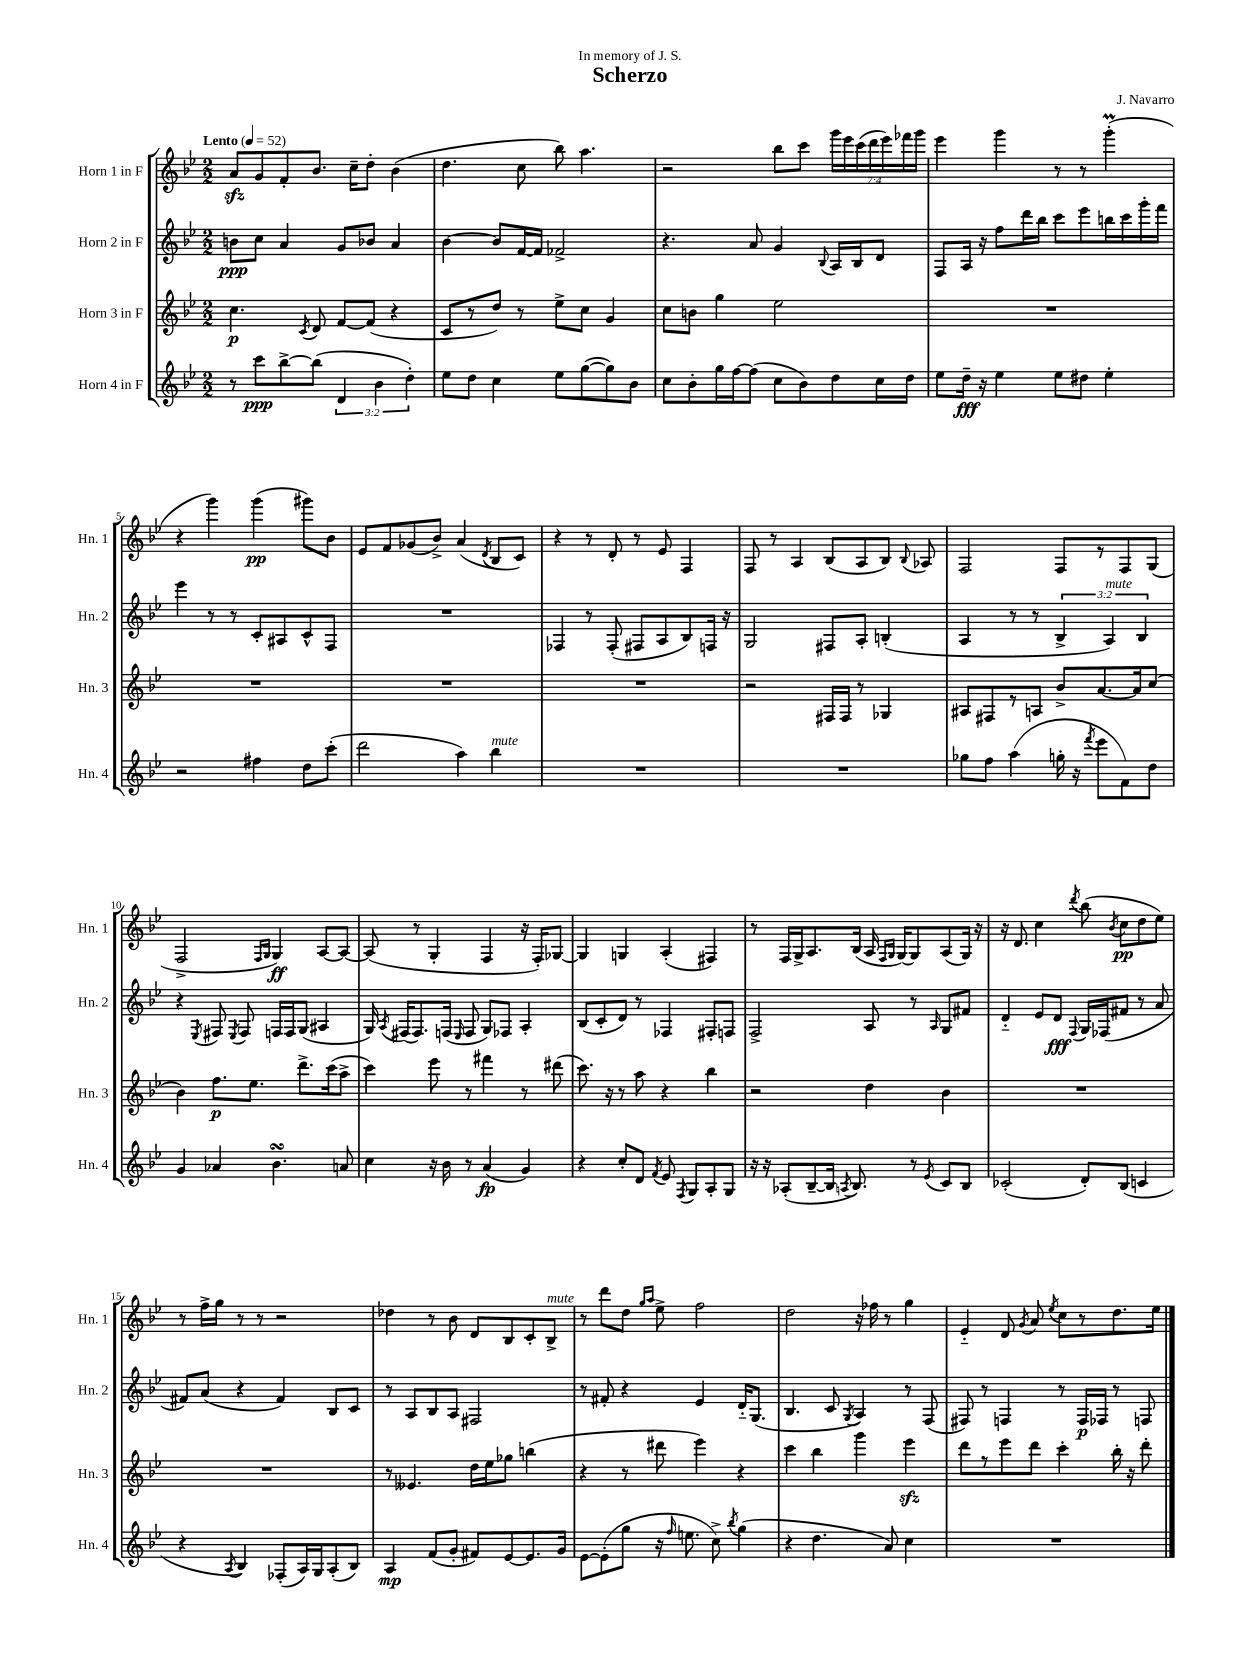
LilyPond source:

\header { title = "Scherzo" composer = "J. Navarro" dedication = "In memory of J. S." }
<<
\new StaffGroup <<
\new Staff = "s0" \with { instrumentName = "Horn 1 in F" shortInstrumentName = "Hn. 1" } {
    \clef treble \key bes \major \numericTimeSignature \time 2/2 \override Staff.TupletNumber.text = #tuplet-number::calc-fraction-text \tempo "Lento" 4 = 52
    \autoBeamOff a'8[\sfz g'8 f'8-. bes'8.] c''16[-- d''8]-. bes'4( |
    d''4. c''8 bes''8) a''4. |
    r2 bes''8[ c'''8] \tuplet 7/4 { g'''16[ ees'''16 c'''16( d'''16 ees'''16) fes'''16 g'''16] } |
    ees'''4 g'''4 r8 r8 g'''4-.\prall( |
    r4 g'''4) g'''4\pp( gis'''8[) bes'8] |
    ees'8[ f'8 ges'8( bes'8]->) a'4( \acciaccatura { d'8 } bes8[ c'8]) |
    r4 r8 d'8-. r8 ees'8 f4 |
    f8 r8 a4 bes8[( a8 bes8]) \appoggiatura { bes8 } aes8 |
    f2 f8[ r8 f8 g8]( |
    f2-> \grace { f16[ g16] } g4\ff) a8[~ a8]~ |
    a8( r8 g4-. f4 r16 f16[-.) ges8]~ |
    ges4 g4 a4-.( fis4) |
    r8 f16[ g16-> a8. bes16]( a16 \grace { f16[ g16] } g16[~) g8 a8( g16]) r16 |
    r16 d'8. c''4 \acciaccatura { d'''8 } bes''8( \acciaccatura { bes'8 } c''8[\pp d''8 ees''8]) |
    r8 f''16[-> g''16] r8 r8 r2 |
    des''4 r8 bes'8 d'8[ bes8 c'8-. bes8]->^\markup { \italic "mute" } |
    r8 d'''8[ d''8] \grace { g''16[ a''16] } ees''8-> f''2 |
    d''2 r16 fes''16 r8 g''4 |
    ees'4-_ d'8 \acciaccatura { g'8 } a'8 \acciaccatura { ees''8 } c''8[ r8 d''8. ees''16] \bar "|." |
}
\new Staff = "s1" \with { instrumentName = "Horn 2 in F" shortInstrumentName = "Hn. 2" } {
    \clef treble \key bes \major \numericTimeSignature \time 2/2 \override Staff.TupletNumber.text = #tuplet-number::calc-fraction-text
    \autoBeamOff b'8[\ppp c''8] a'4 g'8[ bes'8] a'4 |
    bes'4~ bes'8[ f'16~ f'16] fes'2-> |
    r4. a'8 g'4 \appoggiatura { bes8 } a16[ bes16 d'8] |
    f8[ a16] r16 f''8[ d'''16 bes''16] c'''8[ ees'''8 b''16 c'''16 g'''16-. f'''16] |
    ees'''4 r8 r8 c'8[-. ais8 c'8-^ f8] |
    R1 |
    fes4 r8 fes8-.( fis8[ a8 bes8) f16] r16 |
    g2 fis8[ a8]-. b4-.( |
    a4 r8 r8 \tuplet 3/2 { bes4-> a4^\markup { \italic "mute" }) bes4 } |
    r4 \acciaccatura { ees8 } fis8 \acciaccatura { ees8 } fis8 f16[ f16 g8]( ais4 |
    g16) \acciaccatura { a8 } fis16[( fis8.) f16]( \grace { ees16 } f8 g8[) fes8] a4-. |
    bes8[( c'8-. d'8]) r8 fes4 fis8[-. f8] |
    f2-> a8 r8 \grace { a16 } g8[ fis'8] |
    d'4-_ ees'8[ d'8]\fff \appoggiatura { f8 } g16[ fes16( fis'8] r8 a'8 |
    fis'8[) a'8]( r4 fis'4) bes8[ c'8] |
    r8 a8[ bes8 a8] fis2 |
    r8 fis'8-. r4 ees'4 d'16[-_ g8.]( |
    bes4. c'8 \acciaccatura { g8 } a4) r8 f8( |
    fis8) r8 f4 r8 f16[\p fes16] r8 f8 \bar "|." |
}
\new Staff = "s2" \with { instrumentName = "Horn 3 in F" shortInstrumentName = "Hn. 3" } {
    \clef treble \key bes \major \numericTimeSignature \time 2/2
    \autoBeamOff c''4.\p \acciaccatura { c'8 } d'8 f'8[~ f'8]( r4 |
    c'8[ r8 d''8]) r8 ees''8[-> c''8] g'4 |
    c''8[ b'8] g''4 ees''2 |
    R1 |
    R1 |
    R1 |
    R1 |
    r2 fis16[ fis16] r8 ges4 |
    ais8[ fis8 r8 a8] bes'8[-> a'8.~ a'16 c''8]( |
    bes'4) f''8.[\p ees''8.] d'''8.[-> c'''16( a''8]-> |
    c'''4) ees'''8 r8 fis'''4 r8 dis'''8( |
    c'''8.) r16 r8 a''8 r4 bes''4 |
    r2 d''4 bes'4 |
    R1 |
    R1 |
    r8 eeses'4. d''16[ ees''16 ges''8] b''4( |
    r4 r8 dis'''8 ees'''4) r4 |
    c'''4 bes''4 g'''4 ees'''4\sfz |
    d'''8[ r8 ees'''8 d'''8] c'''4-. bes''16-. r16 d'''8-. \bar "|." |
}
\new Staff = "s3" \with { instrumentName = "Horn 4 in F" shortInstrumentName = "Hn. 4" } {
    \clef treble \key bes \major \numericTimeSignature \time 2/2 \override Staff.TupletNumber.text = #tuplet-number::calc-fraction-text
    \autoBeamOff r8 c'''8[\ppp bes''8~-> bes''8]( \tuplet 3/2 { d'4 bes'4 d''4-.) } |
    ees''8[ d''8] c''4 ees''8[ g''8~( g''8) bes'8] |
    c''8[ bes'8-. g''16 f''16~ f''8]( c''8[ bes'8) d''8 c''16 d''16] |
    ees''8[ d''16]--\fff r16 ees''4 ees''8[ dis''8] ees''4-. |
    r2 fis''4 d''8[ c'''8]-.( |
    d'''2 a''4) bes''4^\markup { \italic "mute" } |
    R1 |
    R1 |
    ges''8[ f''8] a''4( g''16-. r16 \acciaccatura { f'''8 } ees'''8[ f'8) d''8] |
    g'4 aes'4 bes'4.\turn a'8 |
    c''4 r16 bes'16 r8 a'4\fp( g'4) |
    r4 c''8[-. d'8] \acciaccatura { f'8 } ees'8 \acciaccatura { f8 } g8[ a8-. g8] |
    r16 r16 aes8[-.( bes8~-- bes16] \acciaccatura { a8 } bes8.) r8 \acciaccatura { ees'8 } c'8[ bes8] |
    ces'2-.( d'8[-.) bes8]( c'4 |
    r4 \acciaccatura { a8 } bes4) fes8[-.( a16) g16 a8-.( bes8]) |
    a4\mp f'8[( g'8]-. fis'8[) ees'8~ ees'8. g'16] |
    ees'8[~ ees'8-.( g''8] r16 \grace { f''16 } e''8. c''8->) \acciaccatura { bes''8 } g''4( |
    r4 d''4. a'8) c''4 |
    R1 \bar "|." |
}
>>
>>
